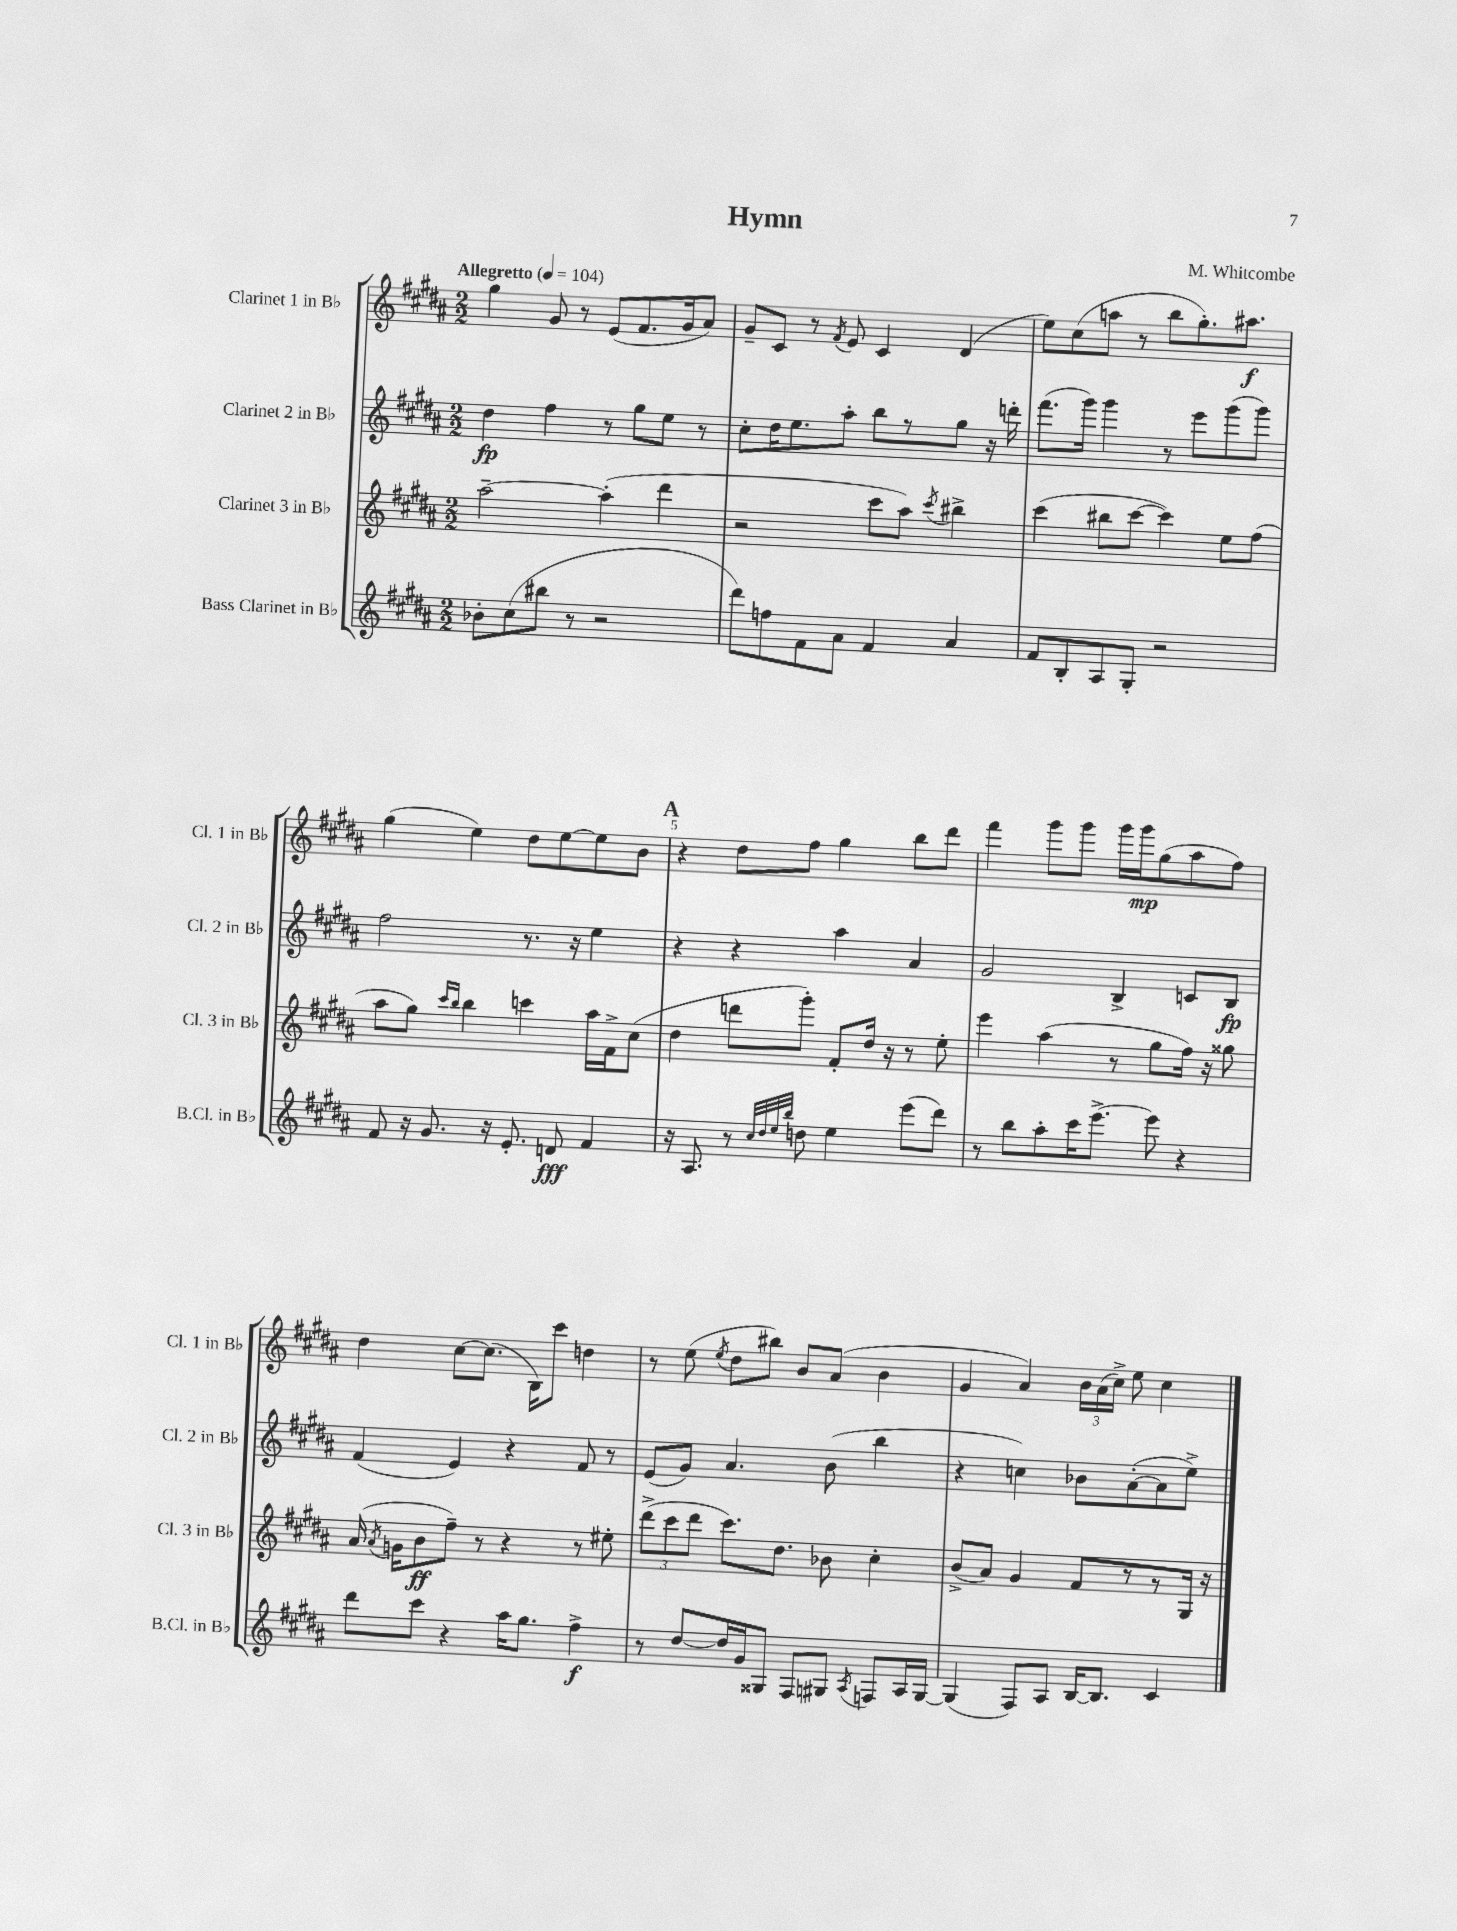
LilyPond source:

\header { title = "Hymn" composer = "M. Whitcombe" }
<<
\new StaffGroup <<
\new Staff = "s0" \with { instrumentName = "Clarinet 1 in Bb" shortInstrumentName = "Cl. 1 in Bb" } {
    \clef treble \key b \major \numericTimeSignature \time 2/2 \tempo "Allegretto" 4 = 104
    \autoBeamOff gis''4 gis'8 r8 e'8[( fis'8. gis'16 ais'8]) |
    gis'8[-- cis'8] r8 \acciaccatura { fis'8 } e'8 cis'4 dis'4( |
    e''8[) cis''8( a''8] r8 b''8[ gis''8.-.) ais''8.]\f |
    gis''4( e''4) dis''8[ e''8~ e''8 b'8] |
    \mark \markup { \bold "A" } r4 dis''8[ fis''8] gis''4 b''8[ dis'''8] |
    fis'''4 gis'''8[ gis'''8] gis'''16[ gis'''16\mp gis''8( ais''8 fis''8]) |
    dis''4 cis''8[~ cis''8.]( b16[) cis'''8] d''4 |
    r8 e''8( \acciaccatura { e''8 } dis''8[ bis''8]) b'8[ ais'8]( b'4 |
    gis'4 ais'4) \tuplet 3/2 { b'16[ ais'16( cis''16]->) } e''8 cis''4 \bar "|." |
}
\new Staff = "s1" \with { instrumentName = "Clarinet 2 in Bb" shortInstrumentName = "Cl. 2 in Bb" } {
    \clef treble \key b \major \numericTimeSignature \time 2/2
    \autoBeamOff dis''4\fp fis''4 r8 gis''8[ e''8] r8 |
    cis''8[-. dis''16 e''8. ais''8]-. b''8[ r8 gis''8] r16 d'''16-. |
    fis'''8.[( gis'''16]) gis'''4 r8 e'''8[ gis'''8( gis'''8]) |
    fis''2 r8. r16 e''4 |
    \mark \markup { \bold "A" } r4 r4 ais''4 ais'4 |
    gis'2 b4-> c'8[ b8]\fp |
    fis'4( e'4) r4 fis'8 r8 |
    e'8[( gis'8]) ais'4. b'8( b''4 |
    r4 c''4) bes'8[ ais'8~-.( ais'8 e''8]->) \bar "|." |
}
\new Staff = "s2" \with { instrumentName = "Clarinet 3 in Bb" shortInstrumentName = "Cl. 3 in Bb" } {
    \clef treble \key b \major \numericTimeSignature \time 2/2
    \autoBeamOff ais''2~-- ais''4-.( dis'''4 |
    r2 cis'''8[ ais''8]) \acciaccatura { cis'''8 } bis''4-> |
    cis'''4( bis''8[ cis'''8]~ cis'''4) e''8[ fis''8]( |
    ais''8[ gis''8]) \grace { cis'''16[ b''16] } b''4 c'''4 ais''16[ fis'16-> cis''8]( |
    \mark \markup { \bold "A" } dis''4 d'''8[ gis'''8]-.) fis'8[-. dis''16] r16 r8 e''8-. |
    e'''4 ais''4( r8 gis''8[ fis''16]) r16 gisis''8 |
    ais'16( \acciaccatura { ais'8 } g'16[ b'8\ff fis''8]--) r8 r4 r8 eis''8-. |
    \tuplet 3/2 { dis'''8[->( cis'''8 dis'''8] } cis'''8.[) dis''8.] bes'8 cis''4-. |
    b'8[->( ais'8]) gis'4 fis'8[ r8 r8 gis16] r16 \bar "|." |
}
\new Staff = "s3" \with { instrumentName = "Bass Clarinet in Bb" shortInstrumentName = "B.Cl. in Bb" } {
    \clef treble \key b \major \numericTimeSignature \time 2/2
    \autoBeamOff bes'8[-. cis''8( bis''8] r8 r2 |
    dis'''8[) f''8 fis'8 ais'8] fis'4 ais'4 |
    fis'8[ b8-. ais8 gis8]-. r2 |
    fis'8 r16 gis'8. r16 e'8.-. d'8\fff fis'4 |
    \mark \markup { \bold "A" } r16 ais8. r8 \grace { cis''32[ dis''32 e''32 b''32] } d''8 e''4 e'''8[( dis'''8]) |
    r8 b''8[ ais''8-. cis'''16 e'''8.]~-> e'''8 r4 |
    dis'''8[ cis'''8] r4 ais''16[ gis''8.] fis''4->\f |
    r8 dis''8[~ dis''16 gis'16 gisis8] fis8[ gis8] \acciaccatura { ais8 } f8[ ais16 gis16]~ |
    gis4( fis8[) ais8] b16[~ b8.] cis'4 \bar "|." |
}
>>
>>
\layout { \context { \Score \override BarNumber.break-visibility = ##(#f #t #t) barNumberVisibility = #(every-nth-bar-number-visible 5) } }
